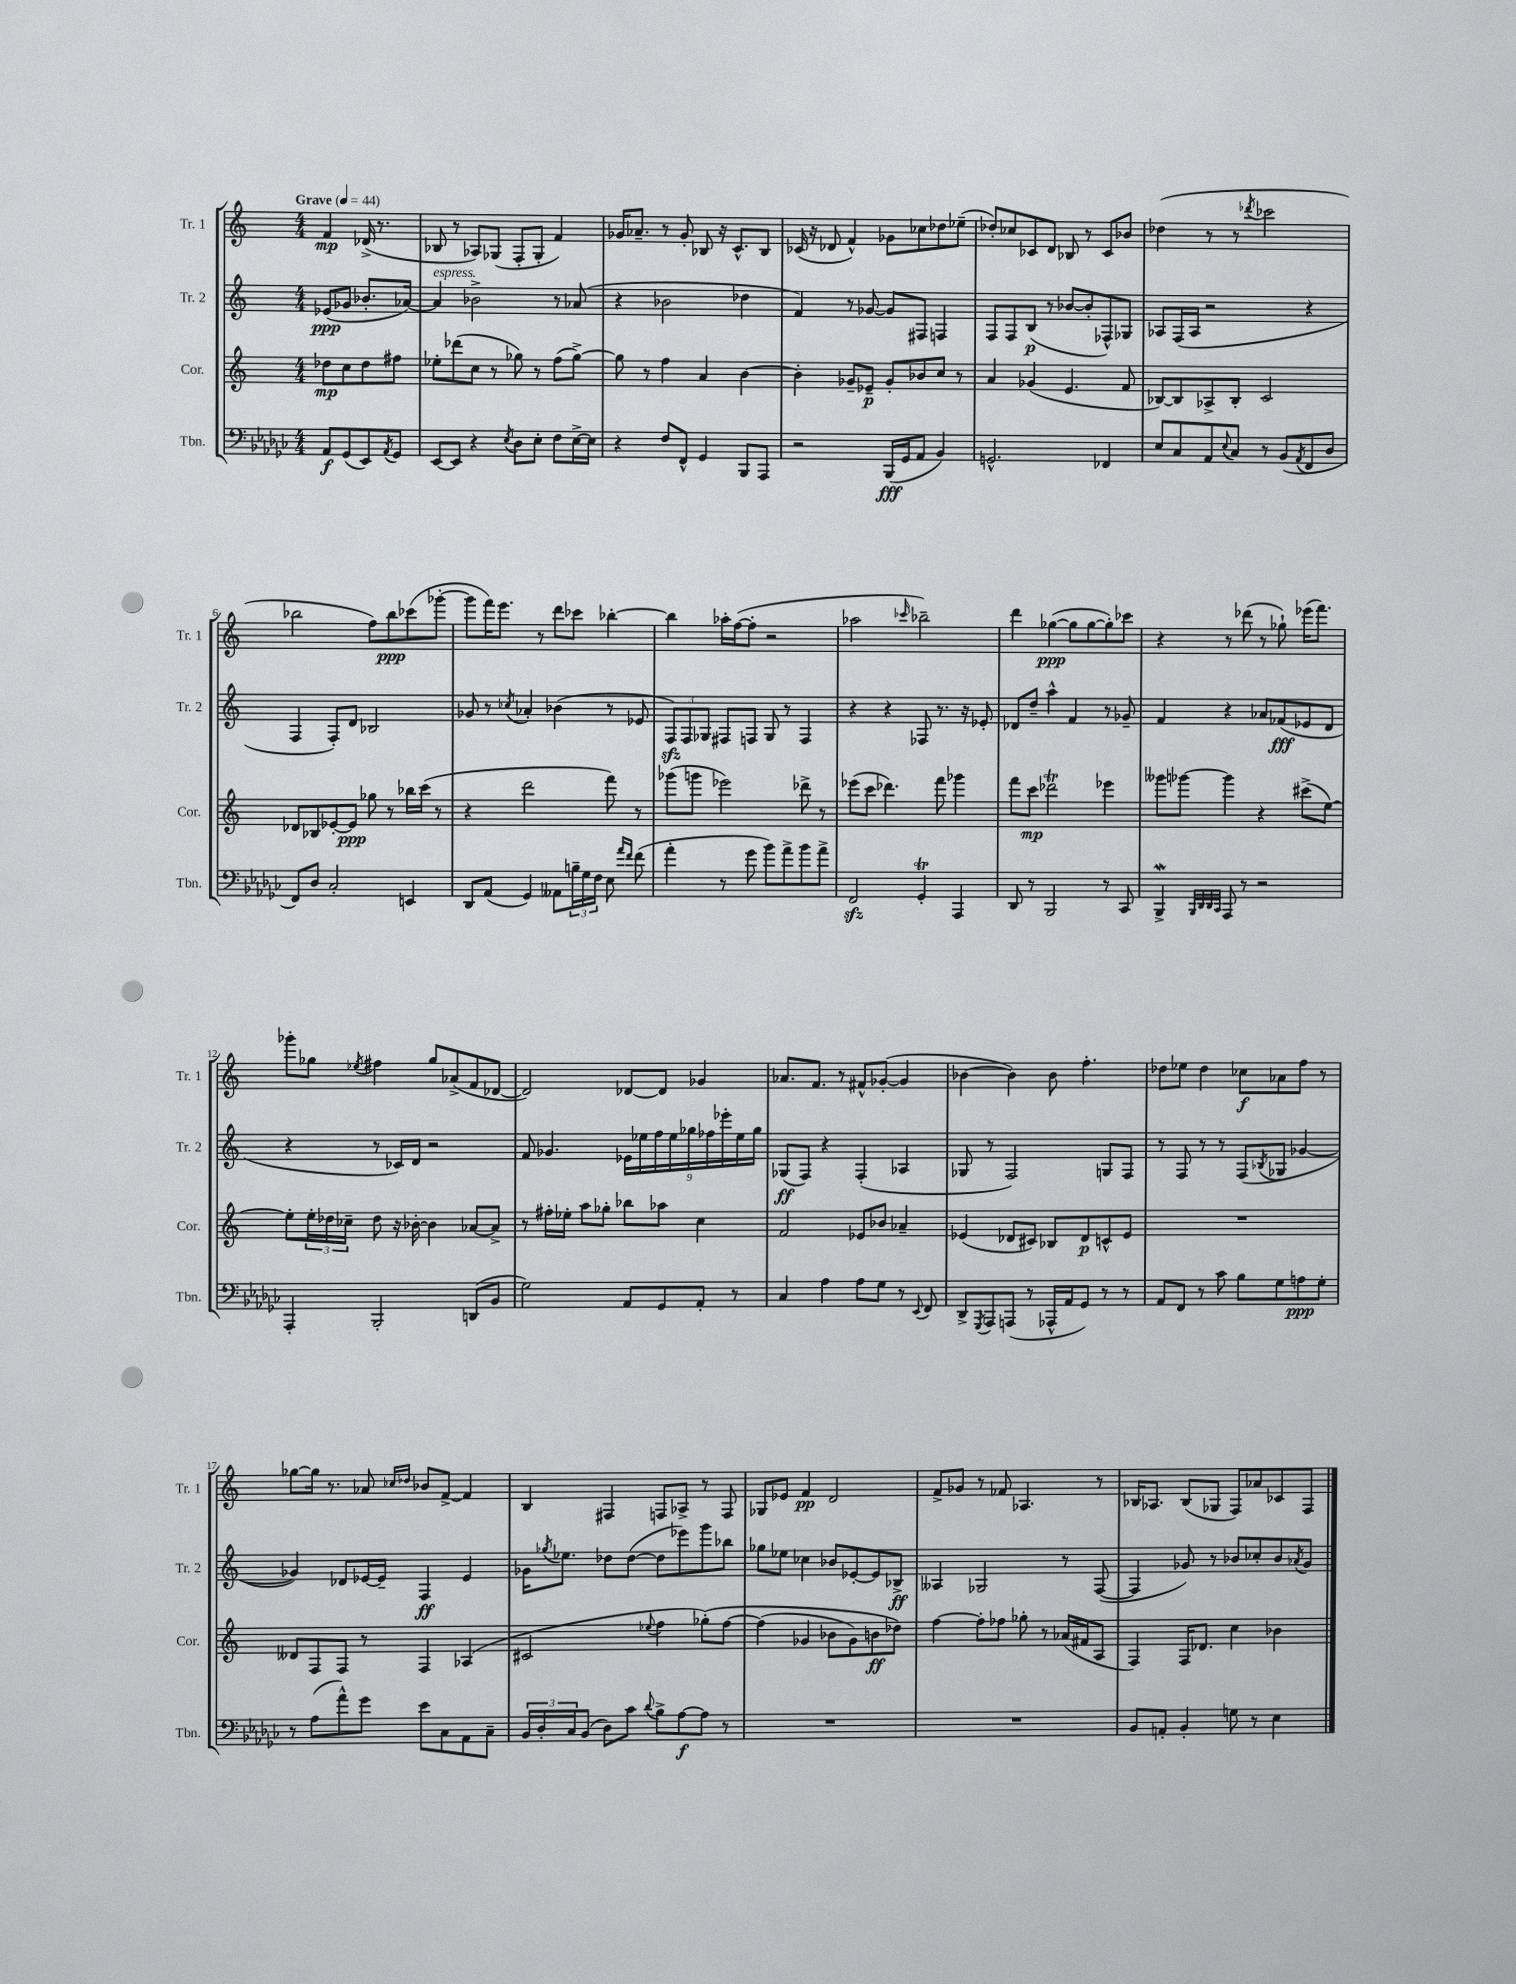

**kern	**kern	**kern	**kern
*staff4	*staff3	*staff2	*staff1
*clefF4	*clefG2	*clefG2	*clefG2
*k[b-e-a-d-g-c-]	*k[]	*k[]	*k[]
*M4/4	*M4/4	*M4/4	*M4/4
*MM44	*MM44	*MM44	*MM44
8AA-/L	8dd-\L	(8e-/L	4f/
(8GG-/	8cc\	8g-/J	.
8EE-/)	8dd-\	8.b-'/L	(16d-^/
.	.	.	8.r
8qAA-/	.	.	.
8GG-/J	8ff#\J	.	.
.	.	[16a-/Jk)	.
=	=	=	=
[8EE-/L	8ee-'\L	4a-/]	8B-/
8EE-/]J	(8ddd-\	.	8r
4r	8cc\J	2b-^\	8A-/L)
.	8r	.	(8G-/J
8qE-/	.	.	.
8D-\L	8gg-\)	.	8F'/L
8E-'\J	8r	.	8G-'/J
8F\L	(8ff\L	8r	4f/)
[16E-^\L	[8gg-^\J)	(8a-/	.
16E-\]JJ	.	.	.
=	=	=	=
4r	8gg-\]	4r	16g-/LK
.	.	.	8.a-~/J
.	8r	.	.
8F/L	4ff\	2b-\	8r
8FF^^/J	.	.	8g-'/
4GG-/	4a/	.	8B-/
.	.	.	16r
.	.	.	8.c^^/L
8BBB-/L	[4b\	4dd-\	.
8AAA-/J	.	.	8B-/J
=	=	=	=
2r	4b'\]	4f/)	(16c-/
.	.	.	16r
.	.	.	8d-/
.	8g-~/L	8r	4f^^/)
.	8e-~/J	[8g-/	.
(16BBB-/LL	8g-'/L	8g-/]L	8g-\L
16GG-/J	.	.	.
8AA-/J	8b-/	8F#/J	8cc-\
4BB-/)	8cc/J	4F/	8dd-\
.	8r	.	(8ee-~\J
=	=	=	=
2.GG^^/	4a/	8F/L	8dd-'/L)
.	.	8F/	8cc-/
.	(4g-/	(8B/J	8c-/
.	.	8r	8d/J
.	4.e/	[8b-/L	8B-/
.	.	8b-'/]	8r
4FF-/	.	8F-^^/)	8c-/L
.	8f/	8G-/J	8b-/J
=	=	=	=
8E-/L	[8B-/L)	8A-/L	(4dd-\
8C-/	8B-/]	(16F/L	.
.	.	16A-/JJ	.
8AA-/	8A-^/	2r	8r
8qqE-/	.	.	.
8C-/J	8B-'/J	.	8r
.	.	.	8qddd-/
8r	2c/	.	2ccc-\
(8BB-/L	.	.	.
8qAA-/	.	.	.
8FF/	.	4r	.
8D-/J	.	.	.
=	=	=	=
8FF/L)	8d-/L	4F/	2bb-\
8D-/J	8B-/	.	.
2C-'/	[8e-'/	8F'/L)	.
.	8e-/]J	8d/J	.
.	8gg-\	2B-/	8ff\L)
.	8r	.	8bb-\
4EE/	16bb-\LL	.	(8ccc-\
.	(16ccc\JJ	.	.
.	8r	.	[8ggg-'\J
=	=	=	=
8DD-/L	4r	8g-/	8ggg-\]L
(8AA-/J	.	8r	16fff\K)
.	.	.	8.eee\J
.	.	8qcc-/	.
4GG-/)	2ddd\	4a-'/	.
.	.	.	8r
8AA--\L	.	(4b-\	8ddd\L
24B~\L	.	.	8ccc-\J
24G-\	.	.	.
24F\JJ	.	.	.
8E-\	8fff\)	8r	[4bb-'\
16qqa-/LL	.	.	.
16qqf/JJ	.	.	.
(8f\	8r	8e-/	.
=	=	=	=
4a-'\	(8ggg-\L	12F/L)	4bb-\]
.	.	12F/	.
.	8ggg\J	.	.
.	.	12G-/J	.
8r	2eee-\)	8F#/L	16aa-'\LL
.	.	.	([16ff\J
8g-\	.	8F/J	8ff'\]J
8b-\L)	.	8G-/	2r
8a-^\	.	8r	.
8b-\	8ddd-^\	4F/	.
8a-^\J	8r	.	.
=	=	=	=
2FF/	(8eee-\L	4r	2aa-\
.	8ccc\J	.	.
.	4.ddd-\)	4r	.
.	.	.	16qqccc-/
4GG-'/	.	8F-/	2bb-~\)
.	8fff\	8.r	.
4AAA-/	4ggg-\	.	.
.	.	16r	.
.	.	8e-'/	.
=	=	=	=
8DD-/	8fff\L	8d-/L	4ddd\
8r	8ccc\J	8dd~/J	.
2BBB-/	2ddd-\	4aa^^\	([4gg-\
.	.	4f/	8gg-\]L
.	.	.	[8gg-\
8r	4eee-\	8r	8gg-'\])
8CC-/	.	8g-~/	8ccc-\J
=	=	=	=
4BBB-^/	8ggg--\L	4f/	4r
.	[8ggg-\J	.	.
32qqBBB-/LLL	.	.	.
32qqDD-/	.	.	.
32qqDD-/	.	.	.
32qqCC-/JJJ	.	.	.
8AAA-/	4ggg-\]	4r	8r
8r	.	.	(8ddd-\
2r	4r	8a-/L	8r
.	.	(8f-/	8gg-`\)
.	(8ccc#^\L	8e-/	(16eee-\LK
.	.	.	8.fff\J)
.	[8ee\J)	8d/J	.
=	=	=	=
4AAA-'/	8ee'\]L	4r	8ggg-'\L
.	24ee'\L	.	8gg-\J
.	24dd-\	.	.
.	24cc-~\JJ	.	.
.	.	.	8qee-/
2BBB-'/	8dd-\	8r	4ff#\
.	16r	16c-/LL)	.
.	[16b-'\	16d/JJ	.
.	4b-\]	2r	8gg-/L
.	.	.	(8a-^/
(8DD/L	[8a-/L	.	8f/
8BB-/J	8a-^/]J	.	[8d-/J
=	=	=	=
2G-\)	8r	8f/	2d-/])
.	16ff#'\LL	4.g-/	.
.	16ee-'\JJ	.	.
.	8aa\L	.	.
.	8gg-'\J	.	.
8AA-/L	8bb-\L	18e-\LL	[8d-/L
.	.	18ee-\	.
.	.	18ff\	.
8GG-/	8aa-\J	.	8d-/]J
.	.	18ee-\	.
.	.	18gg-\	.
8AA-'/J	4cc\	.	4g-/
.	.	18ff-\	.
.	.	18eee-'\	.
8r	.	.	.
.	.	18ee-\	.
.	.	18gg-\JJ	.
=	=	=	=
4C-/	2f/	(8G-/L	8.a-/L
.	.	8F/J)	.
.	.	.	8.f/J
4A-\	.	4r	.
.	.	.	8r
8A-\L	8e-/L	(4F'/	8f#^^/L
8G-\J	8b-/J	.	([8g-'/J
8r	4a-~/	4A-/	4g-/]
8qqEE-/	.	.	.
8FF/	.	.	.
=	=	=	=
8DD-^/L	(4e-/	8G-/	[4b-\
8qGGG-/	.	.	.
8AAA-/	.	8r	.
(8AAA/J	8d-/L	2F/)	4b-\])
8r	8c#/J)	.	.
16AAA-^^/LL	8B-/L	.	8b-\
16AA-/J	.	.	.
8GG-/J)	8d-/	.	4.ff'\
8r	8c^^/	8G/L	.
8r	8e-/J	8F/J	.
=	=	=	=
8AA-/L	1r	8r	8dd-\L
8FF/J	.	8F/	8ee-\J
8r	.	8r	4dd-\
8c-\	.	8r	.
8B-\L	.	(8F/L	8cc-\L
.	.	8qB-/	.
8G-\	.	8G-/J	8a-\
8A\	.	[4g-/	8ff\J
8G-'\J	.	.	8r
=	=	=	=
8r	8d--/L	4g-/])	[8gg-\L
(8A-\L	8F/	.	16gg-\]Jk
.	.	.	8.r
8a-^^\)	8F/J	8d-/L	.
8g-\J	8r	[16e-/L	8a-/
.	.	16e-~/]JJ	.
.	.	.	16qqcc-/LL
.	.	.	16qqdd-/JJ
8e-\L	4F/	4F/	8b-/L
8C-\	.	.	[8f^/J
8AA-\	(4A-/	4e-/	4f/]
8C-~\J	.	.	.
=	=	=	=
24BB-/LL	2c#/	16g-\LK	4B/
24D-'/	.	.	.
.	.	8qgg-/	.
.	.	8.ee-\J	.
24C-/J	.	.	.
(8BB-/J	.	.	.
8D-\L)	.	8dd-\L	4F#/
8c-\J	.	([8dd-\J	.
8qqd-/	8qqee-/	.	.
8B-^\L	4ff\	8dd-\]L	8F/L
[8A-\	.	8eee-\)	8A-^/J
8A-\]J	&(8gg-'\L)	8ggg\	8r
8r	[8ff\J	8bb-\J	8F/
=	=	=	=
1r	(4ff\]	8gg-\L	8G-/L
.	.	8ee-\J	8e-/J
.	4g-/	4cc-\	4f/
.	8b-\L	8b-/L	2d/
.	8g-\)	[8e-'/	.
.	8b\	8e-/]	.
.	8dd-\J&)	8B-^/J	.
=	=	=	=
1r	[4ff\	4A--/	8f^/L
.	.	.	8g-/J
.	8ff'\]L	2G-/	8r
.	8ff-\J	.	8f-/
.	8gg-'\	.	4.A-/
.	8r	.	.
.	(16a-/LL	8r	.
.	16f#/J	.	.
.	8A/J	([8F/	8r
=	=	=	=
8BB-/L	4F/)	4F/]	16B-/LK
.	.	.	8.A-/J
8AA'/J	.	.	.
4BB-'/	16F/LK	8g-/)	(8B-/L
.	8.d-/J	.	.
.	.	8r	8G-/J
8G\	4cc\	8b-/L	8F/L)
8r	.	8cc-'/	8a-/
4E-\	4b-\	8b-/	8c-/
.	.	8qa-/	.
.	.	8g-/J	8F/J
==	==	==	==
*-	*-	*-	*-
